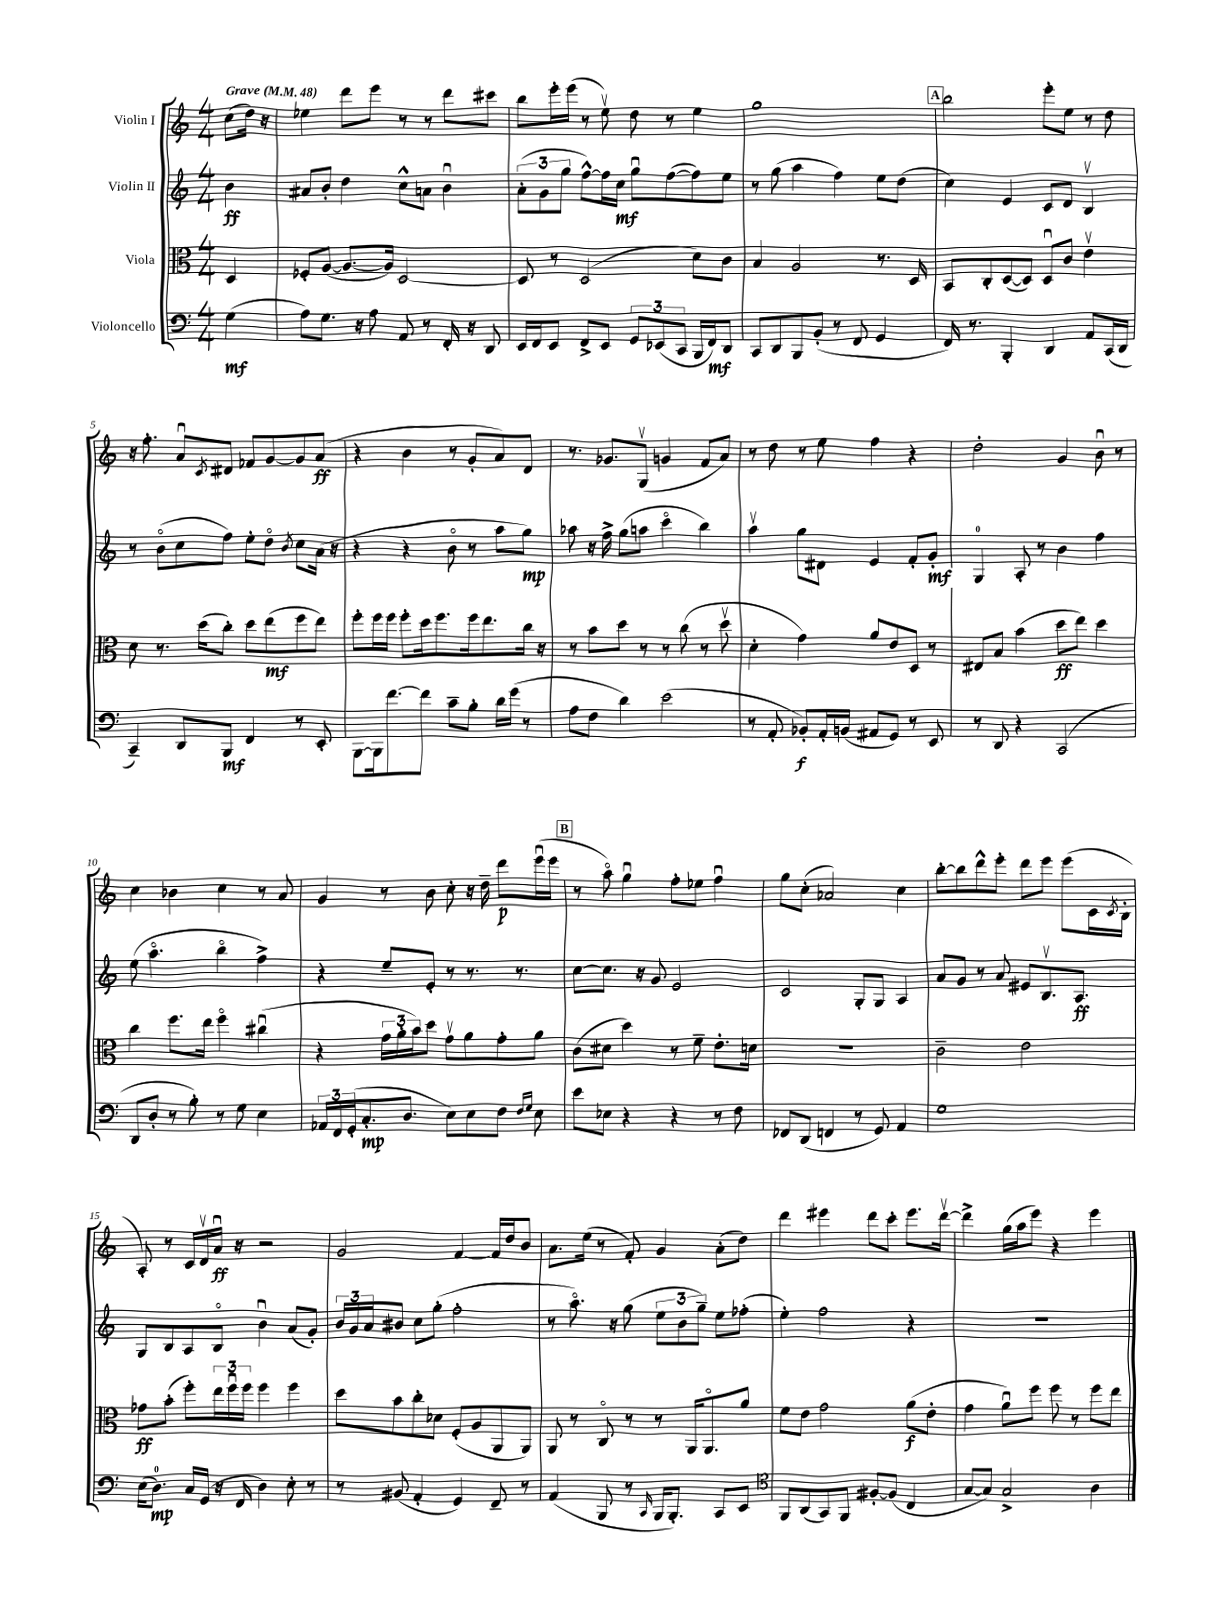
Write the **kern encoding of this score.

**kern	**kern	**kern	**kern
*staff4	*staff3	*staff2	*staff1
*clefF4	*clefC3	*clefG2	*clefG2
*k[]	*k[]	*k[]	*k[]
*M4/4	*M4/4	*M4/4	*M4/4
*MM48	*MM48	*MM48	*MM48
(4G\	4D/	4b\	(8cc\L
.	.	.	16dd\Jk)
.	.	.	16r
=	=	=	=
8A\L)	8F-'/L	8a#/L	4ee-\
8.G\J	([8A/J	8b'/J	.
.	8.A/_L	4dd\	8ddd\L
16r	.	.	.
8A\	.	.	8eee\J
.	16A/]Jk)	.	.
8AA/	[2D/	8cc^^\L	8r
8r	.	8a\J	8r
16FF'/	.	4bu\	8ddd\L
16r	.	.	.
8DD/	.	.	8ccc#\J
=	=	=	=
16EE/LL	8D/]	(12a'\L	8bb\L
16FF/J	.	.	.
.	.	12g\	.
8EE/J	8r	.	16eee'\L
.	.	12gg\J	.
.	.	.	(16eee\JJ
8FF^/L	(2D/	[8ff^^\L)	8r
8EE/J	.	16ff\]L	8eev\)
.	.	16cc\JJ	.
12GG/L	.	8ggu\L	8dd\
(12EE-/	.	.	.
.	.	([8ff\	8r
12CC/J	.	.	.
16BBB/LL	8d\L)	8ff\])	4ee\
16FF/J)	.	.	.
8DD/J	8c\J	8ee\J	.
=	=	=	=
8CC/L	4B/	8r	1gg
8DD/	.	(8gg\	.
8BBB/	2A/	4aa\	.
(8BB'/J	.	.	.
8r	.	4ff\)	.
8FF/	.	.	.
4GG/	8.r	8ee\L	.
.	.	(8dd\J	.
.	16D/	.	.
=	=	=	=
16FF/)	8BB/L	4cc\)	2bb\
8.r	.	.	.
.	8C'/	.	.
4BBB'/	([8D/	4e/	.
.	8D/]J)	.	.
4DD/	8Du/L	8c/L	8eee'\L
.	8c/J	8d/J	8ee\J
8AA/L	4ev\	4Bv/	8r
(16CC/L	.	.	8dd\
16DD/JJ	.	.	.
=	=	=	=
4CC~/)	8d\	8r	16r
.	.	.	8.ff'\
.	8.r	(8bo\L	.
8DD/L	.	8cc\	8au/L
.	(16dd\LK	.	.
.	.	.	8qc/
8BBB/J	8cc'\J)	8ff\J)	8d#/J
4FF/	8dd\L	8ee'\L	8f-/L
.	(8ee\	8ddo\J	[8g/
.	.	8qb/	.
8r	8ff\	8cc\L	8g/]
8EE'/	8ee\J)	(16a\Jk	(8a/J
.	.	16r	.
=	=	=	=
[8BBB\L	8ff'\L	4r	4r
16BBB\]k	16ff\L	.	.
[8.f\	16ff\JJ	.	.
.	8ff'\L	4r	4b\
8f\]J	16dd\k	.	.
.	8.ff\	.	.
8c~\L	.	8bo\	8r
8B'\J	16ff\k	8r	8g'/L
.	8.ee\	.	.
16d\LL	.	8aa\L	8a/)
(16g\JJ	.	.	.
8r	16cc\Jk	8gg\J)	8d/J
.	16r	.	.
=	=	=	=
8A\L	8r	8aa-\	8.r
8F\J	8b\L	16r	.
.	.	16ff^\	8.g-/L
4d\)	8dd\J	(8gg\L	.
.	8r	8aa\J	(8Gv/J
(2e\	8r	4ccco\	4g/
.	(8cc\	.	.
.	8r	4bb\)	8f/L
.	8ddv\	.	8a/J)
=	=	=	=
8r	4d'\	4aav\	8r
8AA'/	.	.	8dd\
8BB-'/L)	4g\)	8gg\L	8r
16AA'/L	.	8d#\J	8ee\
(16BB/JJ	.	.	.
8AA#/L	8a/L	4e/	4ff\
8GG/J)	8e/	.	.
8r	8D/J	8f'/L	4r
8EE/	8r	8g'/J	.
=	=	=	=
8r	8E#/L	4G/	2dd'\
8DD/	8B/J	.	.
4r	(4b\	8A'/	.
.	.	8r	.
(2CC/	8dd\L	4b\	4g/
.	8ee\J)	.	.
.	4dd\	4ff\	8bu\
.	.	.	8r
=	=	=	=
8DD/L	4cc\	(8ee\	4cc\
8D'/J	.	4.aao\	.
8r	8.ff\L	.	4b-\
8B'\)	.	.	.
.	16ee\Jk	.	.
8r	4ffo\	4bbo\	4cc\
8G\	.	.	.
4E\	(4cc#u\	4ff^\)	8r
.	.	.	8a/
=	=	=	=
24AA-/LL	4r	4r	4g/
24FF/	.	.	.
(24GG'/J	.	.	.
8.C'/	.	.	.
.	24g\LL	8ee~/L	8r
.	24a'\	.	.
8.D/J	.	.	.
.	24b\J)	.	.
.	8dd\J	8e'/J	8b\
8E\L)	8gv\L	8r	8cc'\
8E\	8a\	8.r	16r
.	.	.	16dd~\
8F\J	8g'\	.	8ddd\L
.	.	8.r	.
16qqF/LL	.	.	.
16qqG/JJ	.	.	.
8E\	8a\J	.	(16eeeu\L
.	.	.	16eee\JJ
=	=	=	=
8e\L	(8c\L	[8cc\L	8r
8E-\J	8d#\J	8.cc\]J	8aao\)
4r	4dd\)	.	4ggu\
.	.	16r	.
.	.	8g/	.
4r	8r	2e/	8ff'\L
.	8f~\	.	8ee-\J
8r	8.e'\L	.	4ffu\
8F\	.	.	.
.	16d\Jk	.	.
=	=	=	=
8FF-/L	1r	2c/	8gg\L
(8DD/J	.	.	(8cc'\J
4FF/	.	.	2a-/)
8r	.	8G'/L	.
8GG/)	.	8G/J	.
4AA/	.	4A/	4cc\
=	=	=	=
1G	2c~\	8a/L	[8bb'\L
.	.	8g/J	8bb\]
.	.	8r	8ddd^^\
.	.	8a/	8eee'\J
.	2e\	8e#/L	8ddd\L
.	.	8.Bv/	8eee\J
.	.	.	(8eee\L
.	.	8.A/J	.
.	.	.	16c\L
.	.	.	8qc/
.	.	.	16B'\JJ
=	=	=	=
(16E\LK	8g-\L	8G/L	8A'/)
8.D\J)	.	.	.
.	(8b'\J	8B/	8r
16C/LL	8ff'\L)	8A/	16c/LL
(16GG/JJ	.	.	16dv/
16r	24ee\L	8Bo/J	16au/JJ
.	24ffu\	.	.
16FF/	.	.	16r
.	24ff\JJ	.	.
4D\)	4ff\	4bu\	2r
8E'\	4ff\	(8a/L	.
8r	.	8g'/J)	.
=	=	=	=
8r	8dd\L	24b/LL	2g/
.	.	24g/	.
.	.	24a/J	.
(8BB#/	8b\	8b#/J	.
4AA'/	8cc'\	8cc\L	.
.	8d-\J	(8gg'\J	.
4GG/)	(8F'/L	2ff'\	[4f/
.	8A/	.	.
8FF~/	8AA/	.	16f/]LL
.	.	.	16dd/J
8r	8AA/J)	.	8b/J
=	=	=	=
(4AA/	8AA/	8r	8.a\L
.	8r	8.aao\)	.
.	.	.	(16ee\Jk
8BBB/	8Co/	.	8r
.	.	16r	.
8r	8r	(8gg\	8f'/)
16qqCC/	.	.	.
16BBB/LK	8r	12ee\L	4g/
8.BBB'/J)	.	.	.
.	.	12b\	.
.	16AA/LK	.	.
.	.	12gg~\J)	.
.	8.AAo/	.	.
8CC/L	.	8ee\L	(8a'\L
8EE/J	8a/J	(8ff-'\J	8dd\J)
=	=	=	=
*clefC4	*	*	*
8FF/L	8f\L	4ee'\)	4ddd\
(8AA/	8e\J	.	.
8GG/)	2g\	2ff\	4eee#\
8FF/J	.	.	.
[8F#'/L	.	.	8ddd\L
(8F#/]J	.	.	8ccc'\J
4C/	(8a\L	4r	8.eee#\L
.	8e'\J	.	.
.	.	.	[16dddv\Jk
=	=	=	=
[8G/L	4g\	1r	4ddd^\]
8G/]J)	.	.	.
2G^/	8au\L)	.	(16gg\LL
.	.	.	16aa\J
.	8ff\J	.	8eee\J)
.	8ff\	.	4r
.	8r	.	.
4A\	8ff\L	.	4eee\
.	8ee\J	.	.
==	==	==	==
*-	*-	*-	*-
